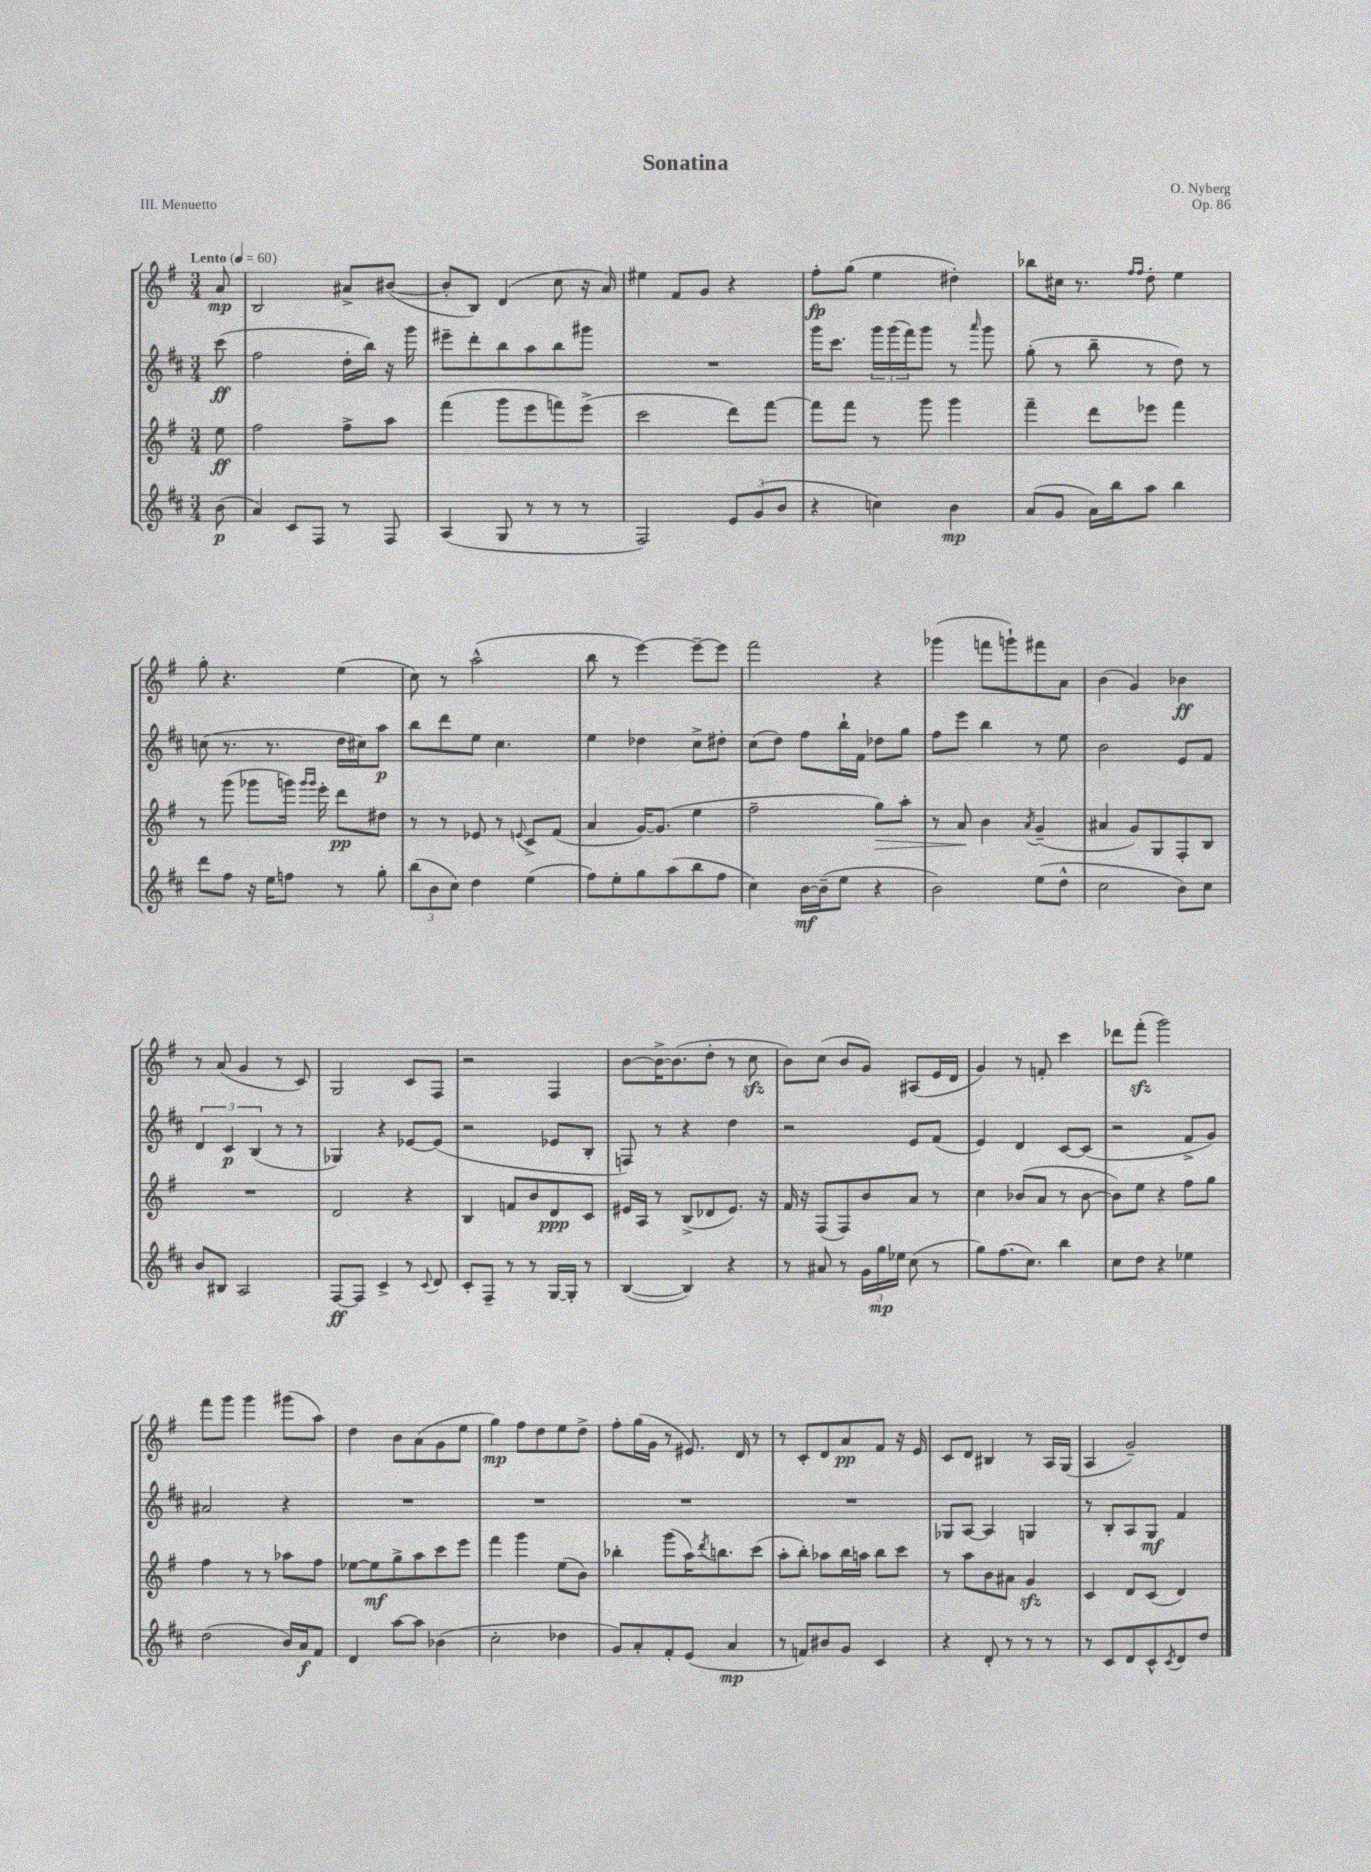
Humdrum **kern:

**kern	**dynam	**kern	**dynam	**kern	**dynam	**kern	**dynam
*part4	*part4	*part3	*part3	*part2	*part2	*part1	*part1
*staff4	*staff4	*staff3	*staff3	*staff2	*staff2	*staff1	*staff1
*clefG2	*	*clefG2	*	*clefG2	*	*clefG2	*
*k[f#c#]	*	*k[f#]	*	*k[f#c#]	*	*k[f#]	*
*M3/4	*	*M3/4	*	*M3/4	*	*M3/4	*
*MM60	*	*MM60	*	*MM60	*	*MM60	*
=	=	=	=	=	=	=	=
!	!	!	!	!	!	!LO:TX:a:B:t=Lento	!
(8b\	p	8ee\	ff	(8ccc#\	ff	8a/	mp
=1	=1	=1	=1	=1	=1	=1	=1
4a/)	.	2ff#\	.	2ff#\	.	2B/	.
8c#/L	.	.	.	.	.	.	.
8F#/J	.	.	.	.	.	.	.
8r	.	8ff#^\L	.	16dd'\LL	.	8a#X^/L	.
.	.	.	.	16bb\JJ)	.	.	.
8F#/	.	8aa\J	.	16r	.	([8b#X/J	.
.	.	.	.	16ggg\	.	.	.
=2	=2	=2	=2	=2	=2	=2	=2
(4A/	.	(4fff#\	.	8eee#X~\L	.	8b#'/L]	.
.	.	.	.	8ddd'\	.	8B/J)	.
8G/	.	8ggg\L	.	8bb\	.	(4d/	.
8r	.	8eee\	.	8aa\	.	.	.
8r	.	8fffn\)	.	8bb\	.	8cc\	.
8r	.	(8eee^\J	.	8ggg#X\J	.	16r	.
.	.	.	.	.	.	16a/)	.
=3	=3	=3	=3	=3	=3	=3	=3
2F#/)	.	2ccc\	.	2.r	.	4ee#X\	.
.	.	.	.	.	.	8f#/L	.
.	.	.	.	.	.	8g/J	.
12e/L	.	8ddd\L)	.	.	.	4r	.
(12g/	.	.	.	.	.	.	.
.	.	[8fff#\J	.	.	.	.	.
12b/J	.	.	.	.	.	.	.
=4	=4	=4	=4	=4	=4	=4	=4
4r	.	8fff#\L]	.	16ggg\KL	.	8ff#'\L	fp
.	.	.	.	8.ccc#\J	.	.	.
.	.	8fff#\J	.	.	.	(8gg\J	.
4ccn\)	.	8r	.	24ggg\LL	.	4ee\	.
.	.	.	.	(24ggg\	.	.	.
.	.	.	.	24fff#\J)	.	.	.
.	.	8ggg\	.	8ggg\J	.	.	.
4b\	mp	4ggg\	.	8r	.	4dd#X'\)	.
.	.	.	.	16qqaaa/	.	.	.
.	.	.	.	8ggg\	.	.	.
=5	=5	=5	=5	=5	=5	=5	=5
(8a/L	.	4fff#~\	.	(8gg'\	.	8bb-X\L	.
8g/J	.	.	.	8r	.	16cc#X\Jk	.
.	.	.	.	.	.	8.r	.
16a\LL)	.	8ddd\L	.	8bb~\	.	.	.
16bb\J	.	.	.	.	.	.	.
.	.	.	.	.	.	16qqff#/LL	.
.	.	.	.	.	.	16qqff#/JJ	.
8aa\J	.	8eee-X\J	.	8r	.	8dd'\	.
4bb\	.	4fff#\	.	8dd\)	.	4ee\	.
.	.	.	.	8r	.	.	.
!!LO:LB:g=z
=6	=6	=6	=6	=6	=6	=6	=6
8ddd\L	.	8r	.	(8ccn\	.	8gg'\	.
8ff#\J	.	(8ggg\	.	8.r	.	4.r	.
16r	.	8ggg-X\L	.	.	.	.	.
16ee\KL	.	.	.	8.r	.	.	.
8ffn\J	.	16gggn\Jk)	.	.	.	.	.
.	.	16qqggg/LL	.	.	.	.	.
.	.	16qqggg/JJ	.	.	.	.	.
.	.	16eee'\	.	.	.	.	.
8r	.	8ddd\L	pp	16dd\LL	.	(4ee\	.
.	.	.	.	16cc#X\J)	.	.	.
8gg'\	.	8dd#X\J	.	8aa\J	p	.	.
=7	=7	=7	=7	=7	=7	=7	=7
(12bb\L	.	8r	.	8bb\L	.	8cc\)	.
12b\	.	.	.	.	.	.	.
.	.	8r	.	8ddd\	.	8r	.
12cc#\J)	.	.	.	.	.	.	.
4dd\	.	8e-X/	.	8ee\J	.	(2aa^^\	.
.	.	8r	.	4.cc#\	.	.	.
.	.	8qqen/	.	.	.	.	.
(4ee\	.	8c^/L	.	.	.	.	.
.	.	(8f#/J	.	.	.	.	.
=8	=8	=8	=8	=8	=8	=8	=8
8ff#\L)	.	4a/	.	4ee\	.	8bb\	.
8ee'\	.	.	.	.	.	8r	.
8gg\	.	[16g/KL)	.	4dd-X\	.	[4eee\)	.
.	.	(8.g/J]	.	.	.	.	.
(8aa\	.	.	.	.	.	.	.
8bb\	.	4ee\	.	8cc#^\L	.	8eee~\L_	.
8ff#\J	.	.	.	8dd#X'\J	.	8eee\J]	.
=9	=9	=9	=9	=9	=9	=9	=9
4cc#\)	.	2ff#~\	.	(8cc#\L	.	2fff#\	.
.	.	.	.	8dd\J)	.	.	.
[16b\LL	mf	.	.	8ff#\L	.	.	.
(16b~\J]	.	.	.	.	.	.	.
8ee\J	.	.	.	16bb`\L	.	.	.
.	.	.	.	16f#\JJ	.	.	.
!	!	!	!LO:HP:b	!	!	!	!
4r	.	8gg\L)	>	8dd-X\L	.	4r	.
.	.	8aa'\J	.	8gg\J	.	.	.
=10	=10	=10	=10	=10	=10	=10	=10
2b\)	.	8r	.	8ff#\L	.	(4ggg-X\	.
.	.	8a/	.	8eee\J	.	.	.
.	.	4b\	]	4bb\	.	8fffn\L	.
.	.	.	.	.	.	8gggn`\)	.
.	.	8qa/	.	.	.	.	.
(8ee\L	.	(4g~/	.	8r	.	8fff#X\	.
8dd^^\J	.	.	.	8ee\	.	8a\J	.
=11	=11	=11	=11	=11	=11	=11	=11
2cc#\	.	4a#X/	.	2b\	.	(4b\	.
.	.	8g/L)	.	.	.	4g/)	.
.	.	8G/	.	.	.	.	.
8b\L)	.	8F#'/	.	8e/L	.	4b-X\	ff
8cc#\J	.	8B/J	.	8f#/J	.	.	.
!!LO:LB:g=z
=12	=12	=12	=12	=12	=12	=12	=12
8b/L	.	2.r	.	6d/	.	8r	.
8B#X/J	.	.	.	.	.	(8a/	.
.	.	.	.	6c#/	p	.	.
2A/	.	.	.	.	.	4g/	.
.	.	.	.	(6B/	.	.	.
.	.	.	.	8r	.	8r	.
.	.	.	.	8r	.	8c/)	.
=13	=13	=13	=13	=13	=13	=13	=13
[8F#/L	ff	2d/	.	4G-X/)	.	2G/	.
8F#/J]	.	.	.	.	.	.	.
4c#^/	.	.	.	4r	.	.	.
8r	.	4r	.	[8e-X/L	.	8c/L	.
8qqc#/	.	.	.	.	.	.	.
8d/	.	.	.	(8e-/J]	.	8F#/J	.
=14	=14	=14	=14	=14	=14	=14	=14
8c#'/L	.	4B/	.	2r	.	2r	.
8F#~/J	.	.	.	.	.	.	.
8r	.	8fn/L	.	.	.	.	.
8r	.	8b/	.	.	.	.	.
[16G/LL	.	8d/	ppp	8e-X/L	.	4F#/	.
16G'/JJ]	.	.	.	.	.	.	.
8r	.	8c/J	.	8B'/J	.	.	.
=15	=15	=15	=15	=15	=15	=15	=15
([4B/	.	16e#X/LL	.	8Fn/)	.	[8b\L	.
.	.	16A/JJ	.	.	.	.	.
.	.	8r	.	8r	.	16b^\K_	.
.	.	.	.	.	.	(8.b\]	.
4B/])	.	(8B^/L	.	4r	.	.	.
.	.	8d-X/	.	.	.	8dd'\J	.
4r	.	8.e#/J)	.	4dd\	.	8r	.
.	.	.	.	.	.	8cczz\	.
.	.	16r	.	.	.	.	.
=16	=16	=16	=16	=16	=16	=16	=16
8r	.	16f#/	.	2r	.	8b\L)	.
.	.	16r	.	.	.	.	.
8a#X/	.	(8F#/L	.	.	.	(8cc\J	.
8r	.	8F#/)	.	.	.	8b/L	.
24g\LL	.	8b/	.	.	.	8g/J)	.
24gg\	mp	.	.	.	.	.	.
24ee-X\JJ	.	.	.	.	.	.	.
(8cc#\	.	8a/J	.	8e/L	.	(8A#X/L	.
8r	.	8r	.	(8f#/J	.	16e/L	.
.	.	.	.	.	.	16d/JJ	.
=17	=17	=17	=17	=17	=17	=17	=17
8gg\L)	.	4cc\	.	4e/)	.	4g/)	.
(8.ff#\	.	.	.	.	.	.	.
.	.	(8b-X/L	.	4d/	.	8r	.
8.cc#\J)	.	.	.	.	.	.	.
.	.	8a/J	.	.	.	8fn'/	.
4bb\	.	8r	.	[8c#/L	.	4ccc\	.
.	.	[8b-\	.	(8c#/J]	.	.	.
=18	=18	=18	=18	=18	=18	=18	=18
8cc#\L	.	8b-\L])	.	2r	.	8ddd-X\L	.
8dd\J	.	8ee\J	.	.	.	(8fff#zz'\J	.
4r	.	4r	.	.	.	2ggg\)	.
4ee-X\	.	8ff#\L	.	8f#^/L	.	.	.
.	.	8gg\J	.	8g/J)	.	.	.
!!LO:LB:g=z
=19	=19	=19	=19	=19	=19	=19	=19
(2dd\	.	4ff#\	.	2a#X/	.	8fff#\L	.
.	.	.	.	.	.	8ggg\J	.
.	.	8r	.	.	.	4ggg\	.
.	.	8r	.	.	.	.	.
16b/LL)	.	8aa-X\L	.	4r	.	(8ggg#X\L	.
16a/J	f	.	.	.	.	.	.
8f#/J	.	8ff#\J	.	.	.	8aa\J)	.
=20	=20	=20	=20	=20	=20	=20	=20
4d/	.	[8ee-X\L	.	2.r	.	4dd\	.
.	.	8ee-\]	mf	.	.	.	.
[8aa\L	.	8gg^\	.	.	.	8b\L	.
8aa\J]	.	8aa\	.	.	.	(8a\	.
(4b-X\	.	8ccc\	.	.	.	8g\	.
.	.	8eee\J	.	.	.	8ee\J	.
=21	=21	=21	=21	=21	=21	=21	=21
2cc#'\	.	4fff#\	.	2.r	.	4gg\)	mp
.	.	4ggg\	.	.	.	8ff#\L	.
.	.	.	.	.	.	8dd\	.
4dd-X\	.	(8ee\L	.	.	.	8ee\	.
.	.	8b\J)	.	.	.	8dd^\J	.
=22	=22	=22	=22	=22	=22	=22	=22
8g/L)	.	4bb-X'\	.	2.r	.	8ff#'\L	.
8a'/	.	.	.	.	.	(16gg\L	.
.	.	.	.	.	.	16g\JJ	.
8f#'/	.	(8ggg\L	.	.	.	8r	.
(8e/J	.	16aa\K)	.	.	.	8.e#X/)	.
.	.	8qddd/	.	.	.	.	.
.	.	8.bbn\	.	.	.	.	.
4a/	mp	.	.	.	.	.	.
.	.	.	.	.	.	16d/	.
.	.	(8ccc\J	.	.	.	8r	.
=23	=23	=23	=23	=23	=23	=23	=23
8r	.	8aa'\L	.	2.r	.	8r	.
8fn/L)	.	8bb'\J)	.	.	.	8c'/L	.
8b#X/	.	8aa-X\L	.	.	.	8d/	.
8g/J	.	16bb\L	.	.	.	8a/	pp
.	.	16aan\JJ	.	.	.	.	.
4c#/	.	8bb\L	.	.	.	8f#/J	.
.	.	8ccc\J	.	.	.	16r	.
.	.	.	.	.	.	16e/	.
=24	=24	=24	=24	=24	=24	=24	=24
4r	.	8r	.	8G-X/L	.	8c/L	.
.	.	8aa\L	.	[8A/J	.	8d/J	.
8d'/	.	8b\	.	4A/]	.	4B#X/	.
8r	.	8a#X\J	.	.	.	.	.
8r	.	4gzz/	.	4Gn/	.	8r	.
8r	.	.	.	.	.	16A/LL	.
.	.	.	.	.	.	(16G/JJ	.
=25	=25	=25	=25	=25	=25	=25	=25
8r	.	4c/	.	8r	.	4A/	.
8c#/L	.	.	.	8B'/L	.	.	.
8d/	.	8d/L	.	8A/	.	2g~/)	.
8c#^^/	.	(8c/J	.	8G/J	mf	.	.
8qc#/	.	.	.	.	.	.	.
8d/	.	4d/)	.	4f#/	.	.	.
8dd/J	.	.	.	.	.	.	.
==	==	==	==	==	==	==	==
*-	*-	*-	*-	*-	*-	*-	*-
